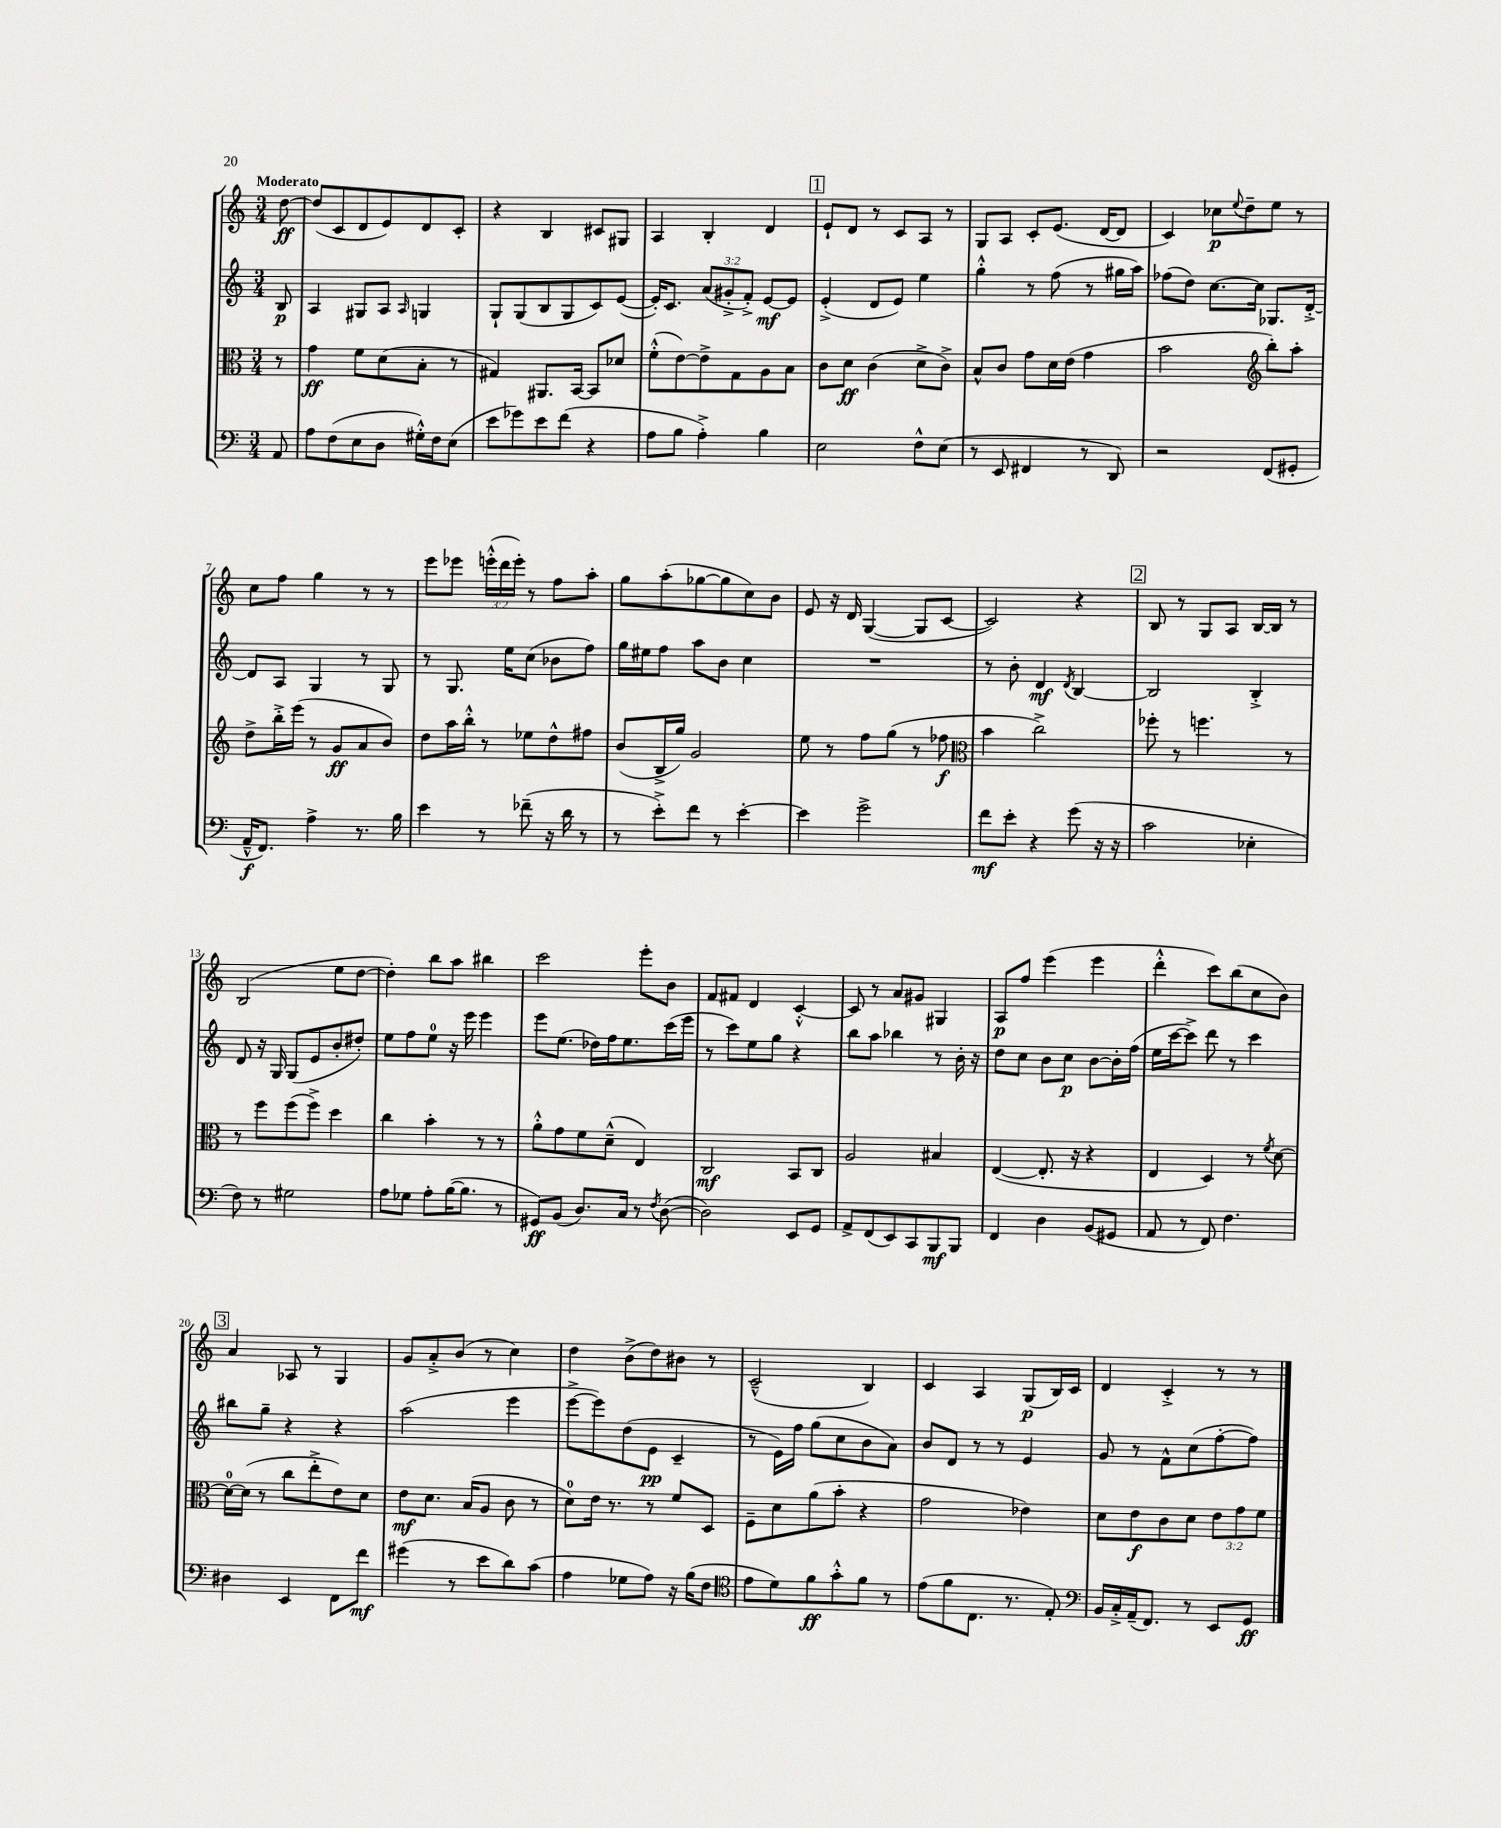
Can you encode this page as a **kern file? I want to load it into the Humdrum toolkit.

**kern	**kern	**kern	**kern
*staff4	*staff3	*staff2	*staff1
*clefF4	*clefC3	*clefG2	*clefG2
*k[]	*k[]	*k[]	*k[]
*M3/4	*M3/4	*M3/4	*M3/4
8AA	8r	8B	[8dd
=	=	=	=
8A	4g	4A	(8dd]
(8F	.	.	8c
8E	8f	8G#	8d
8D	(8d	8A	8e)
.	.	16qqA	.
16G#'^^)	8B'	4G	8d
16F	.	.	.
(8E	8r	.	8c'
=	=	=	=
8e	4G#)	8G`	4r
8g-)	.	(8G	.
8e	8.AA#	8B	4B
(8f	.	8G	.
.	[16BB	.	.
4r	8BB]	8c)	8c#
.	8d-	([8e	8G#
=	=	=	=
8A	(8f'^^	16e'])	4A
.	.	8.c	.
8B	[8e)	.	.
4A'^)	8e^]	(12a	4B'
.	.	12g#'^	.
.	8G	.	.
.	.	12f'^)	.
4B	8A	[8e	4d
.	8B	8e]	.
=	=	=	=
2E	8c	(4e'^	8e`
.	8d	.	8d
.	(4c	8d	8r
.	.	8e)	8c
8F^^	8d^	4ee	8A
(8E	8c^)	.	8r
=	=	=	=
8r	8B^^	4gg'^^	8G
8EE	8c	.	8A
4FF#	8g	8r	8c'
.	16d	(8ff	(8.e
.	(16e	.	.
8r	4g	8r	.
.	.	.	[16d
8DD)	.	16gg#	8d]
.	.	16aa)	.
=	=	=	=
2r	2b	(8ff-	4c)
.	.	8dd)	.
.	.	[8.cc	8cc-
.	.	.	8qqee
.	.	.	8dd~
.	.	16cc]	.
*	*clefG2	*	*
(8FF	8bb')	8.G-	8ee
8GG#'	8aa'	.	8r
.	.	[16d'^	.
=	=	=	=
16AA~^^	8dd^	8d]	8cc
8.FF)	.	.	.
.	16bb'^	8A	8ff
.	(16eee	.	.
4A^	8r	4G	4gg
.	8g	.	.
8.r	8a	8r	8r
.	8b)	8G	8r
16B	.	.	.
=	=	=	=
4e	8dd	8r	8eee
.	16aa	8.G	8eee-
.	16bb'^^	.	.
8r	8r	.	(24eee'^^
.	.	.	24ddd
.	.	16ee	.
.	.	.	24eee')
(8f-~	8ee-	(8cc	8r
16r	8dd^^	8b-	8ff
16d	.	.	.
8r	8ff#	8ff)	8aa'
=	=	=	=
8r	(8b	16gg	8gg
.	.	16ee#	.
8e'^)	16B^	8ff	(8aa'
.	16gg)	.	.
8f	2g	8aa	[8gg-
8r	.	8b	8gg-]
[4e'	.	4cc	8cc)
.	.	.	8b
=	=	=	=
4e]	8ee	2.r	8e
.	8r	.	16r
.	.	.	16d
2g^	8ff	.	([4G
.	(8gg	.	.
.	8r	.	8G]
.	8ff-	.	[8c
=	=	=	=
*	*clefC3	*	*
8f	4b	8r	2c])
8e'	.	8b'	.
4r	2cc^)	4d	.
.	.	8qd	.
(8g	.	[4B	4r
16r	.	.	.
16r	.	.	.
=	=	=	=
2c	8ff-'	2B]	8B
.	8r	.	8r
.	4.ff	.	8G
.	.	.	8A
4E-'	.	4B'^	[16B
.	.	.	16B]
.	8r	.	8r
=	=	=	=
8F)	8r	8d	(2B
8r	8ff	16r	.
.	.	16G	.
2G#	(8ff	(8G	.
.	8ff^)	8e	.
.	4dd	8b'	8ee
.	.	8dd#')	[8dd
=	=	=	=
8A	4cc	8ee	4dd'])
8G-	.	8ff	.
8A'	4b'	8ee	8bb
([16B	.	16r	8aa
8.B]	.	16eee	.
.	8r	4eee	4bb#
8r	8r	.	.
=	=	=	=
8GG#)	8a'^^	8eee	2ccc
(8BB	8g	(8.ee	.
8.D)	8f	.	.
.	.	16dd-)	.
.	(8d~^^	16ff	.
16C	.	8.ee	.
8r	4E)	.	8eee'
8qF	.	.	.
([8D	.	(16ccc	8b
.	.	16eee	.
=	=	=	=
2D])	2C	8r	8f
.	.	8ccc)	8f#
.	.	8ee	4d
.	.	8gg	.
8EE	8BB	4r	[4c'^^
8GG	8C	.	.
=	=	=	=
8AA^	2A	8bb	8c]
(8FF	.	8aa	8r
8EE)	.	4bb-	8a
8CC	.	.	8g#
8BBB	4B#	8r	4G#
8BBB	.	16b'	.
.	.	16r	.
=	=	=	=
4FF	([4E	8dd	8A
.	.	8cc	8ff
4D	8.E']	8b	(4eee
.	.	8cc	.
.	16r	.	.
(8BB	4r	[8b	4eee
8GG#	.	16b']	.
.	.	(16ff	.
=	=	=	=
8AA	4E	16ee	4ddd'^^
.	.	[16ccc	.
8r	.	8ccc^])	.
8FF)	4D)	8ddd	8ccc)
4.F	.	8r	(8bb
.	8r	4ccc	8cc
.	8qf	.	.
.	[8d	.	8b)
=	=	=	=
4D#	16d_	8bb#	4a
.	(16d]	.	.
.	8r	8gg~	.
4EE	8cc	4r	8A-
.	8ee'^	.	8r
8FF	8e)	4r	4G
8f	8d	.	.
=	=	=	=
(4g#	8e	(2aa	8g
.	8.d	.	8a'^
8r	.	.	(8b
.	(16B	.	.
8e	8A	.	8r
8d)	8c	4eee	4cc)
(8c	8r	.	.
=	=	=	=
4A	8d)	[8eee^	4dd
.	16e	8eee])	.
.	8.r	.	.
8G-	.	(8dd	(8b^
8A)	8r	8e	8dd)
16r	8f	4c~	8b#
(16B	.	.	.
8F	8D	.	8r
=	=	=	=
*clefC4	*	*	*
8e	8F~	8r	(2c~^^
8d)	8d	16e)	.
.	.	16ff	.
8f	(8a	(8gg	.
8g'^^	8b'	8cc	.
8f	4r	8b	4B)
8r	.	8a)	.
=	=	=	=
(8e	2g	8b	4c
8f	.	8d	.
8.C	.	8r	4A
.	.	8r	.
8.r	.	.	.
.	4e-)	4e	(8G
8E')	.	.	16B)
.	.	.	16c
=	=	=	=
*clefF4	*	*	*
16BB	8d	8g	4d
16C'^	.	.	.
(16AA~	8e	8r	.
8.FF)	.	.	.
.	8c	8f^^	4c'^
8r	8d	(8cc	.
8EE	12e	[8ff'	8r
.	12g	.	.
8GG	.	8ff])	8r
.	12f	.	.
==	==	==	==
*-	*-	*-	*-
